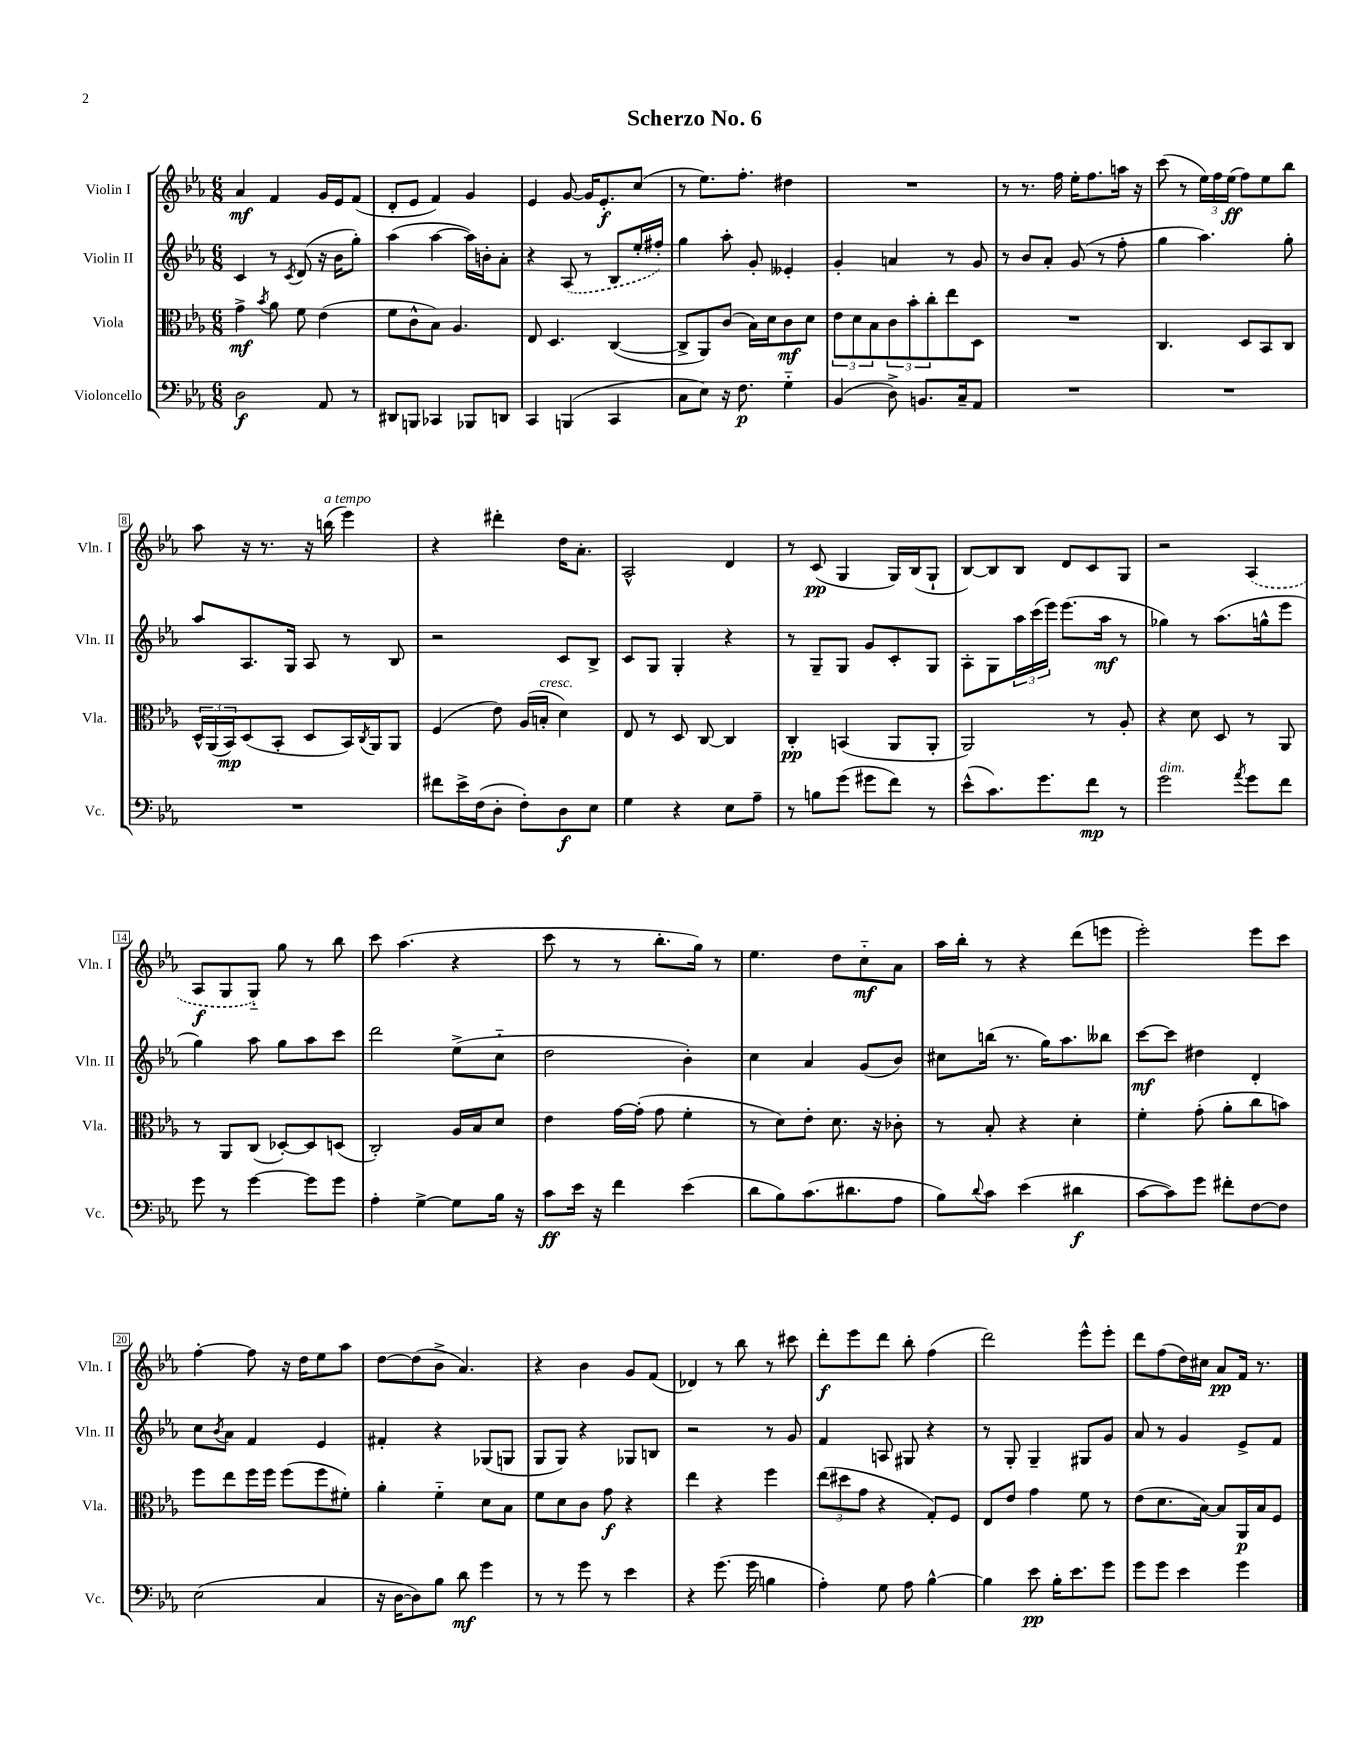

**kern	**kern	**kern	**kern
*staff4	*staff3	*staff2	*staff1
*clefF4	*clefC3	*clefG2	*clefG2
*k[b-e-a-]	*k[b-e-a-]	*k[b-e-a-]	*k[b-e-a-]
*M6/8	*M6/8	*M6/8	*M6/8
2D	4g^	4c	4a-
.	8qb-	.	.
.	8a-	8r	4f
.	.	8qc	.
.	8f	(8d	.
8AA-	(4e-	16r	16g
.	.	16b-	16e-
8r	.	8gg')	(8f
=	=	=	=
8DD#	8f	(4aa-	8d'
8BBB	8c^^	.	8e-
4CC-	8B-)	[4aa-	4f)
.	4.A-	.	.
8BBB-	.	16aa-])	4g
.	.	16b'	.
8DD	.	8a-'	.
=	=	=	=
4CC	8E-	4r	4e-
.	4.D	.	.
(4BBB	.	(8A-	[8g
.	.	8r	16g]
.	.	.	8.e-'
4CC	([4C	8B-	.
.	.	16ee-'	(8cc
.	.	16ff#')	.
=	=	=	=
8C	8C^]	4gg	8r
8E-)	8AA-)	.	8.ee-)
16r	(8c	8aa-'	.
8.F	.	.	8.ff'
.	16B-)	8g'	.
.	16d	.	.
4G'~	8c	4e--'	4dd#
.	8d	.	.
=	=	=	=
(4BB-	12e-	4g'	2.r
.	12d	.	.
.	12B-	.	.
8D^)	12c	4a	.
.	12b-'	.	.
8.BB	.	.	.
.	12cc'	.	.
.	8ee-	8r	.
16C~	.	.	.
8AA-	8D	8g	.
=	=	=	=
2.r	2.r	8r	8r
.	.	8b-	8.r
.	.	8a-'	.
.	.	.	16ff
.	.	(8g	16ee-'
.	.	.	8.ff
.	.	8r	.
.	.	8ff'	16aa
.	.	.	16r
=	=	=	=
2.r	4.C	4gg	(8ccc
.	.	.	8r
.	.	4.aa-)	24ee-)
.	.	.	24ff
.	.	.	(24ee-
.	8D	.	8ff)
.	8BB-	.	8ee-
.	8C	8gg'	8bb-
=	=	=	=
2.r	24D^^	8aa-	8aa-
.	(24AA-	.	.
.	24BB-)	.	.
.	(8D	8.A-	16r
.	.	.	8.r
.	8BB-'	.	.
.	.	16G	.
.	8D	8A-	16r
.	.	.	(16bb
.	16BB-)	8r	4eee-)
.	8qC	.	.
.	16AA-	.	.
.	8AA-	8B-	.
=	=	=	=
8f#	(4F	2r	4r
16e-^	.	.	.
(16F	.	.	.
8D'	8e-)	.	4ddd#'
8F')	(16A-	.	.
.	16B'	.	.
8D	4d)	8c	16dd
.	.	.	8.a-'
8E-	.	8B-^	.
=	=	=	=
4G	8E-	8c	2A-^^
.	8r	8G	.
4r	8D	4G'	.
.	[8C	.	.
8E-	4C]	4r	4d
8A-~	.	.	.
=	=	=	=
8r	4C'	8r	8r
8B	.	8G~	(8c
(8g	(4BB	8G	4G
8g#	.	8g	.
8f)	8AA-	8c'	16G)
.	.	.	(16B-
8r	8AA-'	8G	8G`
=	=	=	=
(8e-^^	2AA-)	8A-'	[8B-)
8.c)	.	8G	8B-]
.	.	24aa-	8B-
.	.	(24ccc	.
8.g	.	.	.
.	.	24eee-)	.
.	.	(8.eee-	8d
8f	8r	.	8c
.	.	16aa-	.
8r	8A-'	8r	8G
=	=	=	=
2g	4r	4gg-)	2r
.	8d	8r	.
.	8D	(8.aa-	.
8qa-	.	.	.
8g	8r	.	(4A-
.	.	16gg^^	.
8f	8AA-	8eee-	.
=	=	=	=
8g	8r	4gg)	8A-
8r	8AA-	.	8G
[4g	(8C	8aa-	8G'~)
.	[8D-')	8gg	8gg
8g]	8D-]	8aa-	8r
8g	(8D	8ccc	8bb-
=	=	=	=
4A-'	2C')	2ddd	8ccc
.	.	.	(4.aa-
[4G^	.	.	.
8G]	16A-	(8ee-^	4r
.	16B-	.	.
16B-	8d	8cc'~	.
16r	.	.	.
=	=	=	=
8c	4e-	2dd	8ccc
16e-	.	.	8r
16r	.	.	.
4f	[16g	.	8r
.	(16g']	.	.
.	8g	.	8.bb-'
(4e-	4f'	4b-')	.
.	.	.	16gg)
.	.	.	8r
=	=	=	=
8d	8r	4cc	4.ee-
8B-)	8d)	.	.
(8.c	8e-'	4a-	.
.	8.d	.	8dd
8.d#	.	.	.
.	.	(8g	8cc'~
.	16r	.	.
8A-	8c-'	8b-)	8a-
=	=	=	=
8B-)	8r	8cc#	16aa-
.	.	.	16bb-'
8qqd	.	.	.
8c	8B-'	(16bb	8r
.	.	8.r	.
(4e-	4r	.	4r
.	.	16gg)	.
.	.	8.aa-	.
4d#	4d'	.	(8ddd
.	.	8bb--	8eee
=	=	=	=
[8c	4f'	[8ccc	2eee-')
8c])	.	8ccc]	.
8g	(8g'	4dd#	.
8f#'	8a-'	.	.
[8F	8cc	4d'	8eee-
8F]	8b)	.	8ccc
=	=	=	=
(2E-	8ff	8cc	[4ff'
.	.	8qb-	.
.	8ee-	8a-	.
.	16ff	4f	8ff]
.	16ff	.	.
.	(8ff	.	16r
.	.	.	16dd
4C	8ff	4e-	8ee-
.	8f#')	.	8aa-
=	=	=	=
16r	4a-'	4f#'	[8dd
[16D	.	.	.
8D])	.	.	(8dd]
8B-	4f'~	4r	8b-^
8d	.	.	4.a-)
4g	8d	(8G-	.
.	8B-	8G	.
=	=	=	=
8r	8f	8G	4r
8r	8d	8G)	.
8g	8c	4r	4b-
8r	8g	.	.
4e-	4r	8G-	8g
.	.	8B	(8f
=	=	=	=
4r	4ee-	2r	4d-)
(8.g	4r	.	8r
.	.	.	8bb-
16g	.	.	.
4B	4ff	8r	8r
.	.	8g	8ccc#
=	=	=	=
4A-')	(12ee-	4f	8ddd'
.	12dd#	.	.
.	.	.	8eee-
.	12g	.	.
8G	4r	8A	8ddd
8A-	.	8G#	8bb-'
[4B-^^	8G')	4r	(4ff
.	8F	.	.
=	=	=	=
4B-]	8E-	8r	2ddd)
.	8e-	8G'	.
8e-	4g	4G~	.
16B-'	.	.	.
8.e-	.	.	.
.	8f	8G#	8eee-^^
8g	8r	8g	8eee-'
=	=	=	=
8g	(8e-	8a-	8ddd
8g	8.d	8r	(8ff
4e-	.	4g	16dd)
.	[16B-)	.	16cc#
.	8B-]	.	8a-
4g	16AA-	8e-^	16f
.	16B-	.	8.r
.	8F	8f	.
==	==	==	==
*-	*-	*-	*-
